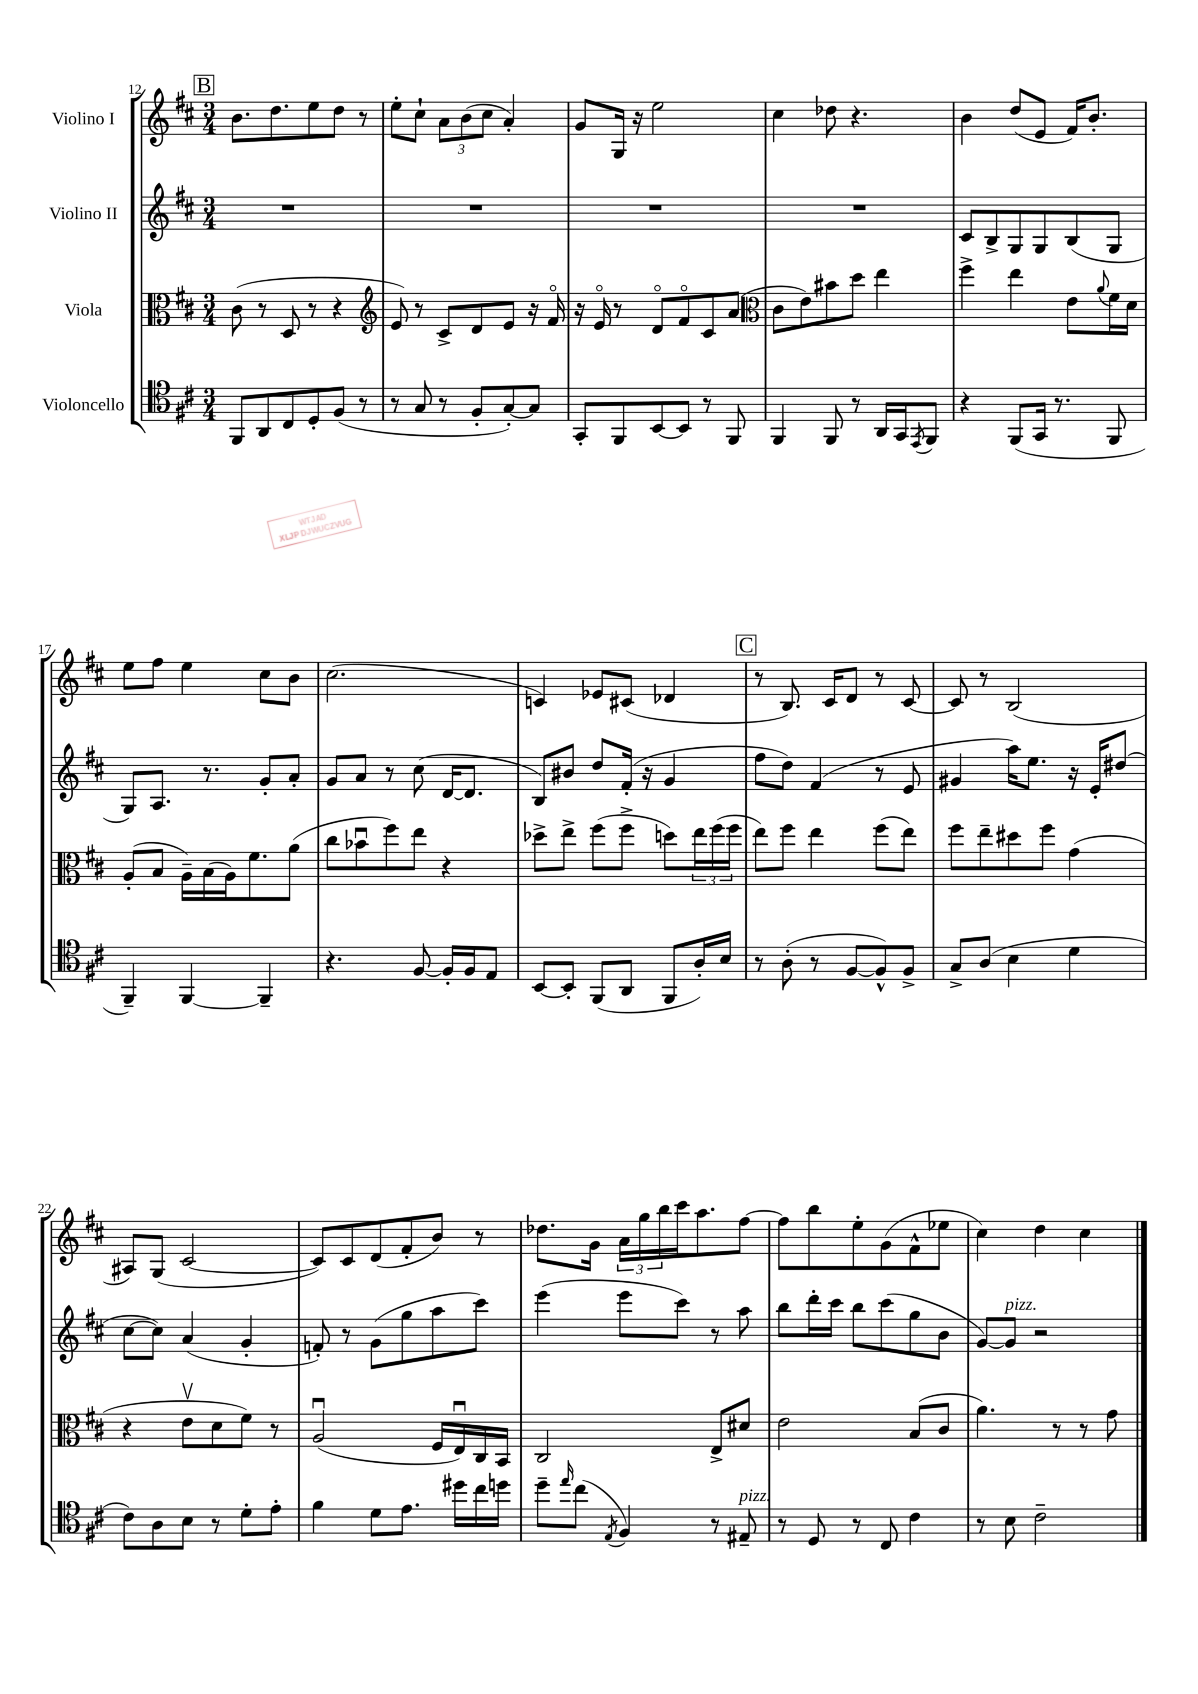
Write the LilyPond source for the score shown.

<<
\new StaffGroup <<
\new Staff = "s0" \with { instrumentName = "Violino I" } {
    \clef treble \key d \major \numericTimeSignature \time 3/4
    \mark \markup { \box "B" } b'8. d''8. e''8 d''8 r8 |
    e''8-. cis''8-! \tuplet 3/2 { a'8 b'8( cis''8 } a'4-.) |
    g'8 g16 r16 e''2 |
    cis''4 des''8 r4. |
    b'4 d''8( e'8 fis'16) b'8.-. |
    e''8 fis''8 e''4 cis''8 b'8 |
    cis''2.( |
    c'4) ees'8 cis'8( des'4 |
    \mark \markup { \box "C" } r8 b8.) cis'16 d'8 r8 cis'8~ |
    cis'8 r8 b2( |
    ais8) g8( cis'2~ |
    cis'8) cis'8 d'8( fis'8-. b'8) r8 |
    des''8. g'16 \tuplet 3/2 { a'16 g''16 b''16 } cis'''16 a''8. fis''8~ |
    fis''8 b''8 e''8-. g'8( fis'8-^ ees''8 |
    cis''4) d''4 cis''4 \bar "|." |
}
\new Staff = "s1" \with { instrumentName = "Violino II" } {
    \clef treble \key d \major \numericTimeSignature \time 3/4
    \mark \markup { \box "B" } R2. |
    R2. |
    R2. |
    R2. |
    cis'8 b8-> g8 g8 b8( g8 |
    g8) a8. r8. g'8-. a'8-. |
    g'8 a'8 r8 cis''8( d'16~ d'8. |
    b8) bis'8 d''8 fis'16-.( r16 g'4 |
    \mark \markup { \box "C" } fis''8 d''8) fis'4( r8 e'8 |
    gis'4 a''16) e''8. r16 e'16-. dis''8( |
    cis''8~ cis''8) a'4( g'4-. |
    f'8-.) r8 g'8( g''8 a''8 cis'''8) |
    e'''4( e'''8 cis'''8) r8 a''8 |
    b''8 d'''16-. cis'''16 b''8 cis'''8( g''8 b'8 |
    g'8~) g'8^\markup { \italic "pizz." } r2 \bar "|." |
}
\new Staff = "s2" \with { instrumentName = "Viola" } {
    \clef alto \key d \major \numericTimeSignature \time 3/4
    \mark \markup { \box "B" } cis'8( r8 d8 r8 r4 |
    \clef treble e'8) r8 cis'8-> d'8 e'8 r16 fis'16\flageolet |
    r16 e'16\flageolet r8 d'8\flageolet fis'8\flageolet cis'8 a'8( |
    \clef alto cis'8 e'8) bis'8 d''8 e''4 |
    fis''4-> e''4 e'8 \appoggiatura { a'8 } fis'16 d'16 |
    a8-.( b8 a16--) b16( a16) fis'8. a'8( |
    cis''8 bes'8\downbow fis''8) e''8 r4 |
    des''8-> e''8-> fis''8( fis''8-> d''8) \tuplet 3/2 { e''16 fis''16( fis''16 } |
    \mark \markup { \box "C" } e''8) fis''8 e''4 fis''8( e''8) |
    fis''8 e''8-- dis''8 fis''8 g'4( |
    r4 e'8\upbow d'8 fis'8) r8 |
    a2\downbow( fis16 e16\downbow) cis16 b,16 |
    cis2 e8-> dis'8 |
    e'2 b8( cis'8 |
    a'4.) r8 r8 g'8 \bar "|." |
}
\new Staff = "s3" \with { instrumentName = "Violoncello" } {
    \clef tenor \key d \major \numericTimeSignature \time 3/4
    \mark \markup { \box "B" } fis,8 a,8 cis8 d8-. fis8( r8 |
    r8 g8 r8 fis8-. g8~-.) g8 |
    g,8-. fis,8 b,8~ b,8 r8 fis,8 |
    fis,4 fis,8 r8 a,16 g,16 \acciaccatura { e,8 } fis,8 |
    r4 fis,8( g,16 r8. fis,8 |
    fis,4--) fis,4~ fis,4-- |
    r4. fis8~ fis16-. fis16 e8 |
    b,8~ b,8-. fis,8( a,8 fis,8 a16-.) b16 |
    \mark \markup { \box "C" } r8 a8-.( r8 fis8~ fis8-^) fis8-> |
    g8-> a8( b4 d'4 |
    cis'8) a8 b8 r8 d'8-. e'8-. |
    fis'4 d'8 e'8. dis''16 cis''16 d''16 |
    d''8-- \grace { e''16 } cis''8( \acciaccatura { e8 } fis4) r8 eis8--^\markup { \italic "pizz." } |
    r8 d8 r8 cis8 cis'4 |
    r8 b8 cis'2-- \bar "|." |
}
>>
>>
\layout { \context { \Score currentBarNumber = #12 } }
